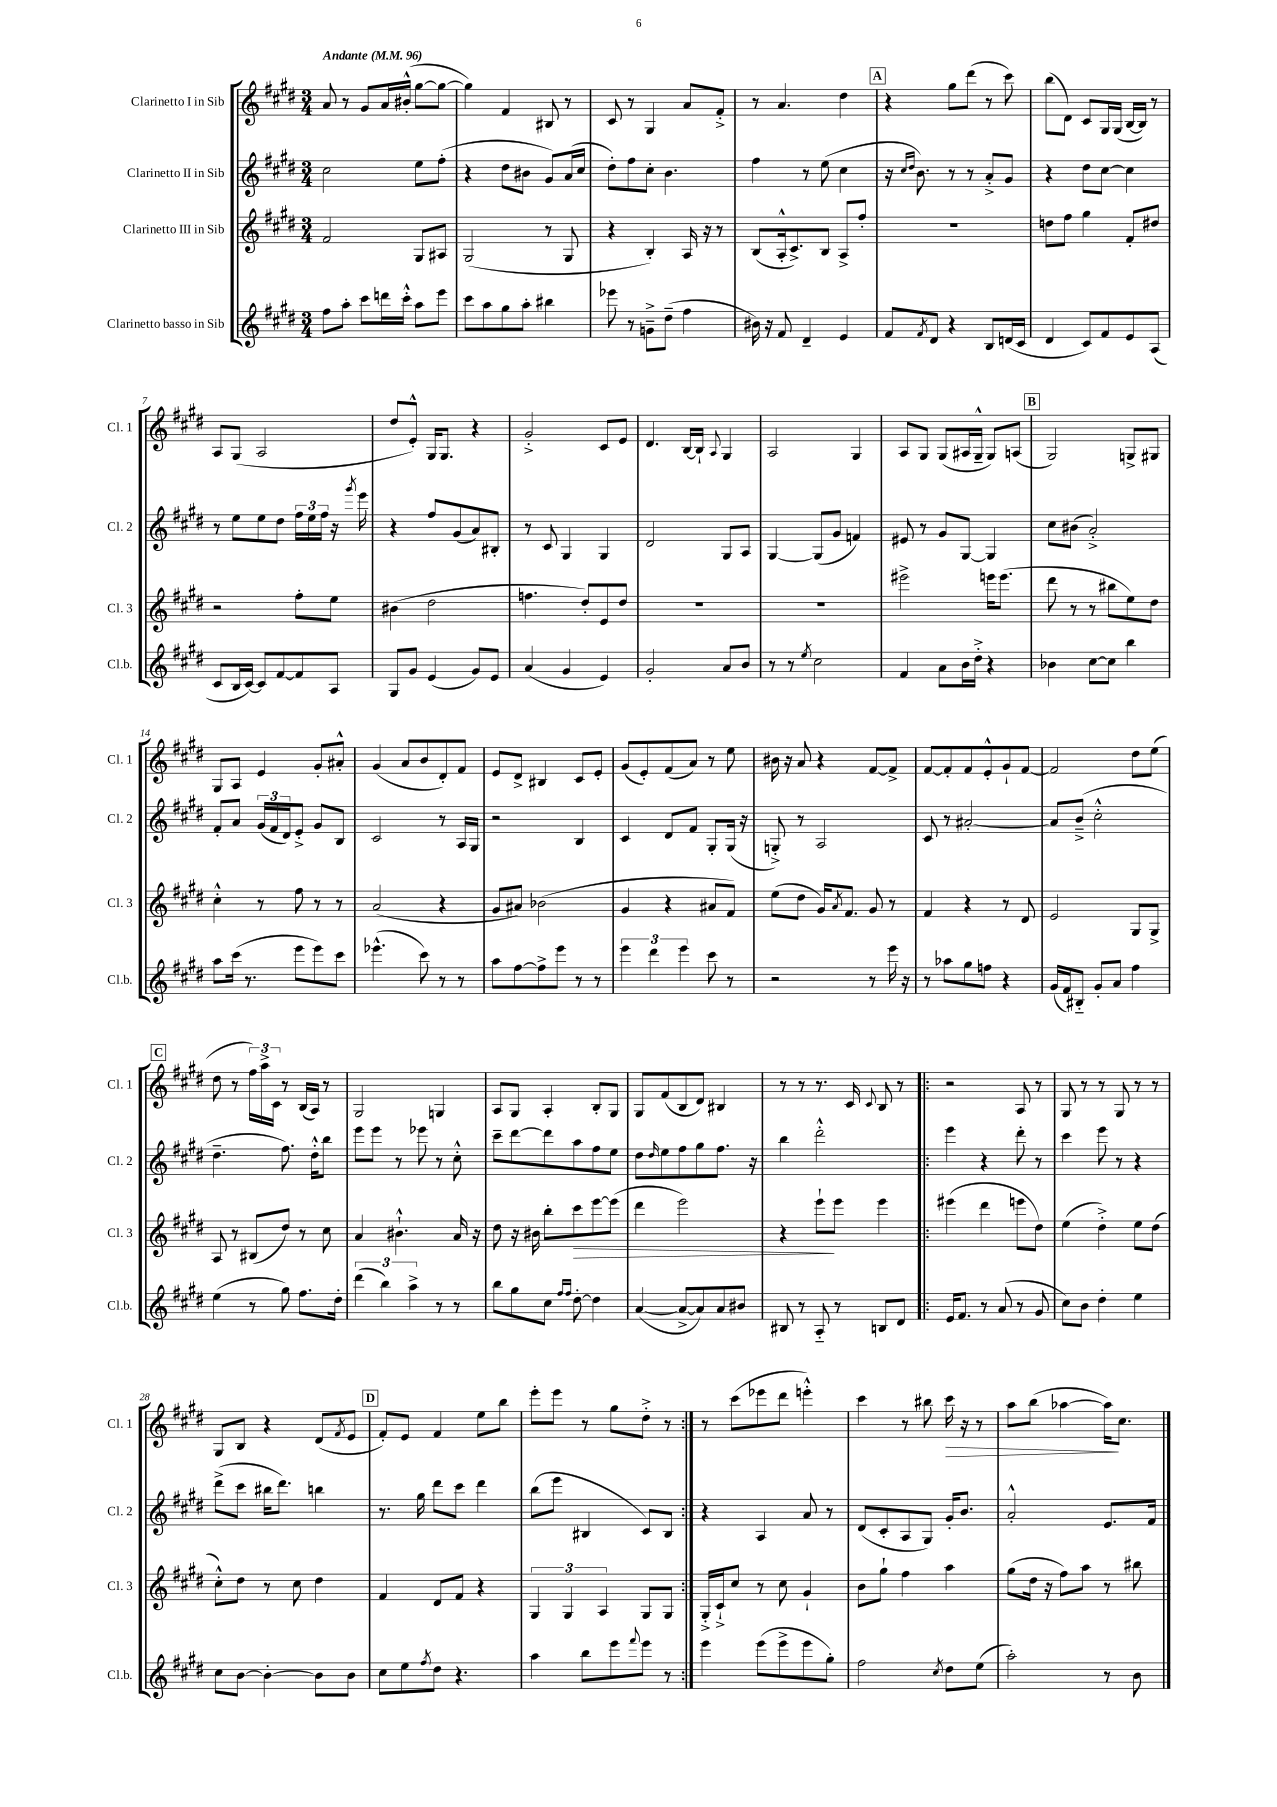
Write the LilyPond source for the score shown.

<<
\new StaffGroup <<
\new Staff = "s0" \with { instrumentName = "Clarinetto I in Sib" shortInstrumentName = "Cl. 1" } {
    \clef treble \key e \major \numericTimeSignature \time 3/4 \tempo "Andante" 4 = 96
    a'8 r8 gis'8 a'16 bis'16-.-^( gis''8~ gis''8~ |
    gis''4) fis'4 bis8 r8 |
    cis'8 r8 gis4 a'8 fis'8-.-> |
    r8 a'4. dis''4 |
    \mark \markup { \box "A" } r4 gis''8 dis'''8( r8 cis'''8) |
    b''8( dis'8) cis'8 gis16 gis16( b16~ b16) r8 |
    a8 gis8( a2 |
    dis''8 e'8-.-^) gis16 gis8. r4 |
    gis'2-.-> cis'8 e'8 |
    dis'4. b16~ b16-! \appoggiatura { a8 } gis4 |
    a2 gis4 |
    a8 gis8 gis8( ais16 gis16---^ gis8) a8( |
    \mark \markup { \box "B" } gis2) g8-> gis8 |
    gis8 a8 e'4 gis'8-. ais'8-.-^ |
    gis'4( a'8 b'8 dis'8-.) fis'8 |
    e'8 dis'8-> bis4 cis'8 e'8-. |
    gis'8( e'8-.) fis'8( a'8) r8 e''8 |
    bis'16 r16 a'8 r4 fis'8~ fis'8-> |
    fis'8~ fis'8-. fis'8 e'8-.-^ gis'8-! fis'8~ |
    fis'2 dis''8 e''8( |
    \mark \markup { \box "C" } dis''8 r8 \tuplet 3/2 { fis''16) a''16-> cis'16 } r8 b16( a16) r8 |
    gis2 g4 |
    a8 gis8 a4-. b8-. gis8 |
    gis8 fis'8( b8 dis'8) bis4 |
    r8 r8 r8. cis'16 \appoggiatura { cis'8 } b8 r8 |
    \repeat volta 2 { r2 a8 r8 |
    gis8 r8 r8 gis8 r8 r8 |
    gis8 b8 r4 dis'8( \acciaccatura { fis'8 } e'8 |
    \mark \markup { \box "D" } fis'8-.) e'8 fis'4 e''8 b''8 |
    e'''8-. e'''8 r8 gis''8 dis''8-.-> r8 | }
    r8 cis'''8( ees'''8 dis'''8 e'''4-.-^) |
    cis'''4 r8 bis''8 cis'''16\> r16 r8 |
    a''8 b''8( aes''4~ aes''16\!) cis''8. \bar "|." |
}
\new Staff = "s1" \with { instrumentName = "Clarinetto II in Sib" shortInstrumentName = "Cl. 2" } {
    \clef treble \key e \major \numericTimeSignature \time 3/4
    cis''2 e''8 fis''8-.( |
    r4 dis''8 bis'8 gis'8) a'16( cis''16 |
    dis''8-.) fis''8 cis''8-. b'4. |
    fis''4 r8 e''8( cis''4 |
    \mark \markup { \box "A" } r16 \grace { cis''16 dis''16 } b'8.) r8 r8 a'8-.-> gis'8 |
    r4 dis''8 cis''8~ cis''4 |
    r8 e''8 e''8 dis''8 \tuplet 3/2 { fis''16 e''16 fis''16 } r16 \acciaccatura { gis'''8 } e'''16 |
    r4 fis''8 gis'8( a'8) bis8-. |
    r8 cis'8 gis4 gis4 |
    dis'2 gis8 a8 |
    gis4~ gis8( gis'8 f'4) |
    eis'8 r8 gis'8 gis8~ gis4 |
    \mark \markup { \box "B" } cis''8 bis'8( a'2-.->) |
    fis'8-. a'8 \tuplet 3/2 { gis'16( fis'16 dis'16) } e'8-.-> gis'8 b8 |
    cis'2 r8 a16 gis16 |
    r2 b4 |
    cis'4 dis'8 fis'8 gis8-. gis16( r16 |
    g8-.->) r8 a2 |
    cis'8 r8 ais'2~-. |
    ais'8 b'8--->( cis''2-.-^ |
    \mark \markup { \box "C" } dis''4.-- fis''8.) dis''16-.-^ b''8 |
    e'''8 e'''8 r8 ees'''8 r8 cis''8-.-^ |
    cis'''8-- dis'''8~ dis'''8 a''8 fis''8 e''8 |
    dis''8 \grace { dis''16 } e''8 fis''8 gis''8 fis''8. r16 |
    b''4 dis'''2-.-^ |
    \repeat volta 2 { e'''4 r4 dis'''8-. r8 |
    cis'''4 e'''8 r8 r4 |
    dis'''8->( cis'''8 bis''16 dis'''8.) b''4 |
    \mark \markup { \box "D" } r8. gis''16 dis'''8 cis'''8 dis'''4 |
    b''8( e'''8 bis4 cis'8) bis8 | }
    r4 a4 a'8 r8 |
    dis'8( cis'8-. a8 gis8) gis'16-. b'8. |
    a'2-.-^ e'8. fis'16 \bar "|." |
}
\new Staff = "s2" \with { instrumentName = "Clarinetto III in Sib" shortInstrumentName = "Cl. 3" } {
    \clef treble \key e \major \numericTimeSignature \time 3/4
    fis'2 gis8 ais8 |
    gis2( r8 gis8 |
    r4 b4-.) a16 r16 r8 |
    b8( a16-.-^ cis'8.->) b8 a8-> fis''8-. |
    \mark \markup { \box "A" } R2. |
    d''8 fis''8 gis''4 fis'8-. dis''8 |
    r2 fis''8-. e''8 |
    bis'4( dis''2 |
    f''4. dis''8-.) e'8 dis''8 |
    R2. |
    R2. |
    eis'''2-> e'''16 e'''8.( |
    \mark \markup { \box "B" } dis'''8 r8 r8 bis''8 e''8) dis''8 |
    cis''4-.-^ r8 fis''8 r8 r8 |
    a'2( r4 |
    gis'8 ais'8) bes'2( |
    gis'4 r4 ais'8 fis'8) |
    e''8( dis''8 gis'16) \acciaccatura { a'8 } fis'8. gis'8 r8 |
    fis'4 r4 r8 dis'8 |
    e'2 gis8 gis8-> |
    \mark \markup { \box "C" } a8 r8 bis8( dis''8) r8 cis''8 |
    a'4 bis'4.-!-^ a'16 r16 |
    dis''8 r16 bis'16 b''8-. cis'''8\> e'''8~ e'''8( |
    dis'''4 e'''2) |
    r4 e'''8-!\! e'''8 e'''4 |
    \repeat volta 2 { eis'''4( dis'''4 e'''8 dis''8) |
    e''4( dis''4-.->) e''8 dis''8( |
    cis''8-.-^) dis''8 r8 cis''8 dis''4 |
    \mark \markup { \box "D" } fis'4 dis'8 fis'8 r4 |
    \tuplet 3/2 { gis4 gis4 a4 } gis8 gis8 | }
    gis16-.-> cis'16-!-> cis''8 r8 cis''8 gis'4-! |
    b'8 gis''8-! fis''4 a''4 |
    gis''8( dis''16 r16 fis''8) a''8 r8 bis''8 \bar "|." |
}
\new Staff = "s3" \with { instrumentName = "Clarinetto basso in Sib" shortInstrumentName = "Cl.b." } {
    \clef treble \key e \major \numericTimeSignature \time 3/4
    fis''8 a''8-. cis'''8 d'''16 cis'''16-.-^ a''8 e'''8 |
    cis'''8 a''8 gis''8 a''8-. bis''4 |
    ees'''8 r8 g'8---> dis''8--( fis''4 |
    bis'16) r16 fis'8 dis'4-- e'4 |
    \mark \markup { \box "A" } fis'8 \acciaccatura { fis'8 } dis'8 r4 b8 d'16( cis'16 |
    dis'4 cis'8) fis'8 e'8 a8( |
    cis'8 b16 cis'16~) cis'8 fis'8~ fis'8 a8 |
    gis8 gis'8 e'4( gis'8) e'8 |
    a'4( gis'4 e'4) |
    gis'2-. a'8 b'8 |
    r8 r8 \acciaccatura { e''8 } cis''2 |
    fis'4 a'8 b'16 dis''16-.-> r4 |
    \mark \markup { \box "B" } bes'4 cis''8~ cis''8 b''4 |
    a''8 cis'''16( r8. e'''8 e'''8) cis'''8 |
    ees'''4.-^( cis'''8) r8 r8 |
    a''8 fis''8~ fis''8-> e'''8 r8 r8 |
    \tuplet 3/2 { e'''4 dis'''4 e'''4 } cis'''8 r8 |
    r2 r8 e'''16 r16 |
    r8 aes''8 gis''8 f''8 r4 |
    gis'16( fis'16) bis8-_ gis'8-. a'8 fis''4 |
    \mark \markup { \box "C" } e''4( r8 gis''8) fis''8. dis''16-. |
    \tuplet 3/2 { dis'''4( b''4) a''4-> } r8 r8 |
    b''8 gis''8 cis''8 \grace { fis''16 fis''16 } dis''8~-. dis''4 |
    a'4~( a'8~-> a'8) a'8 bis'8 |
    bis8 r8 a8-_ r8 b8 dis'8 |
    \repeat volta 2 { e'16 fis'8. r8 a'8( r8 gis'8 |
    cis''8) b'8 dis''4-. e''4 |
    cis''8 b'8~ b'4~-. b'8 b'8 |
    \mark \markup { \box "D" } cis''8 e''8 \acciaccatura { fis''8 } dis''8 r4. |
    a''4 b''8 e'''8 \appoggiatura { fis'''8 } e'''8 r8 | }
    e'''4 e'''8( e'''8-> e'''8 gis''8-.) |
    fis''2 \acciaccatura { cis''8 } dis''8 e''8( |
    a''2-.) r8 b'8 \bar "|." |
}
>>
>>
